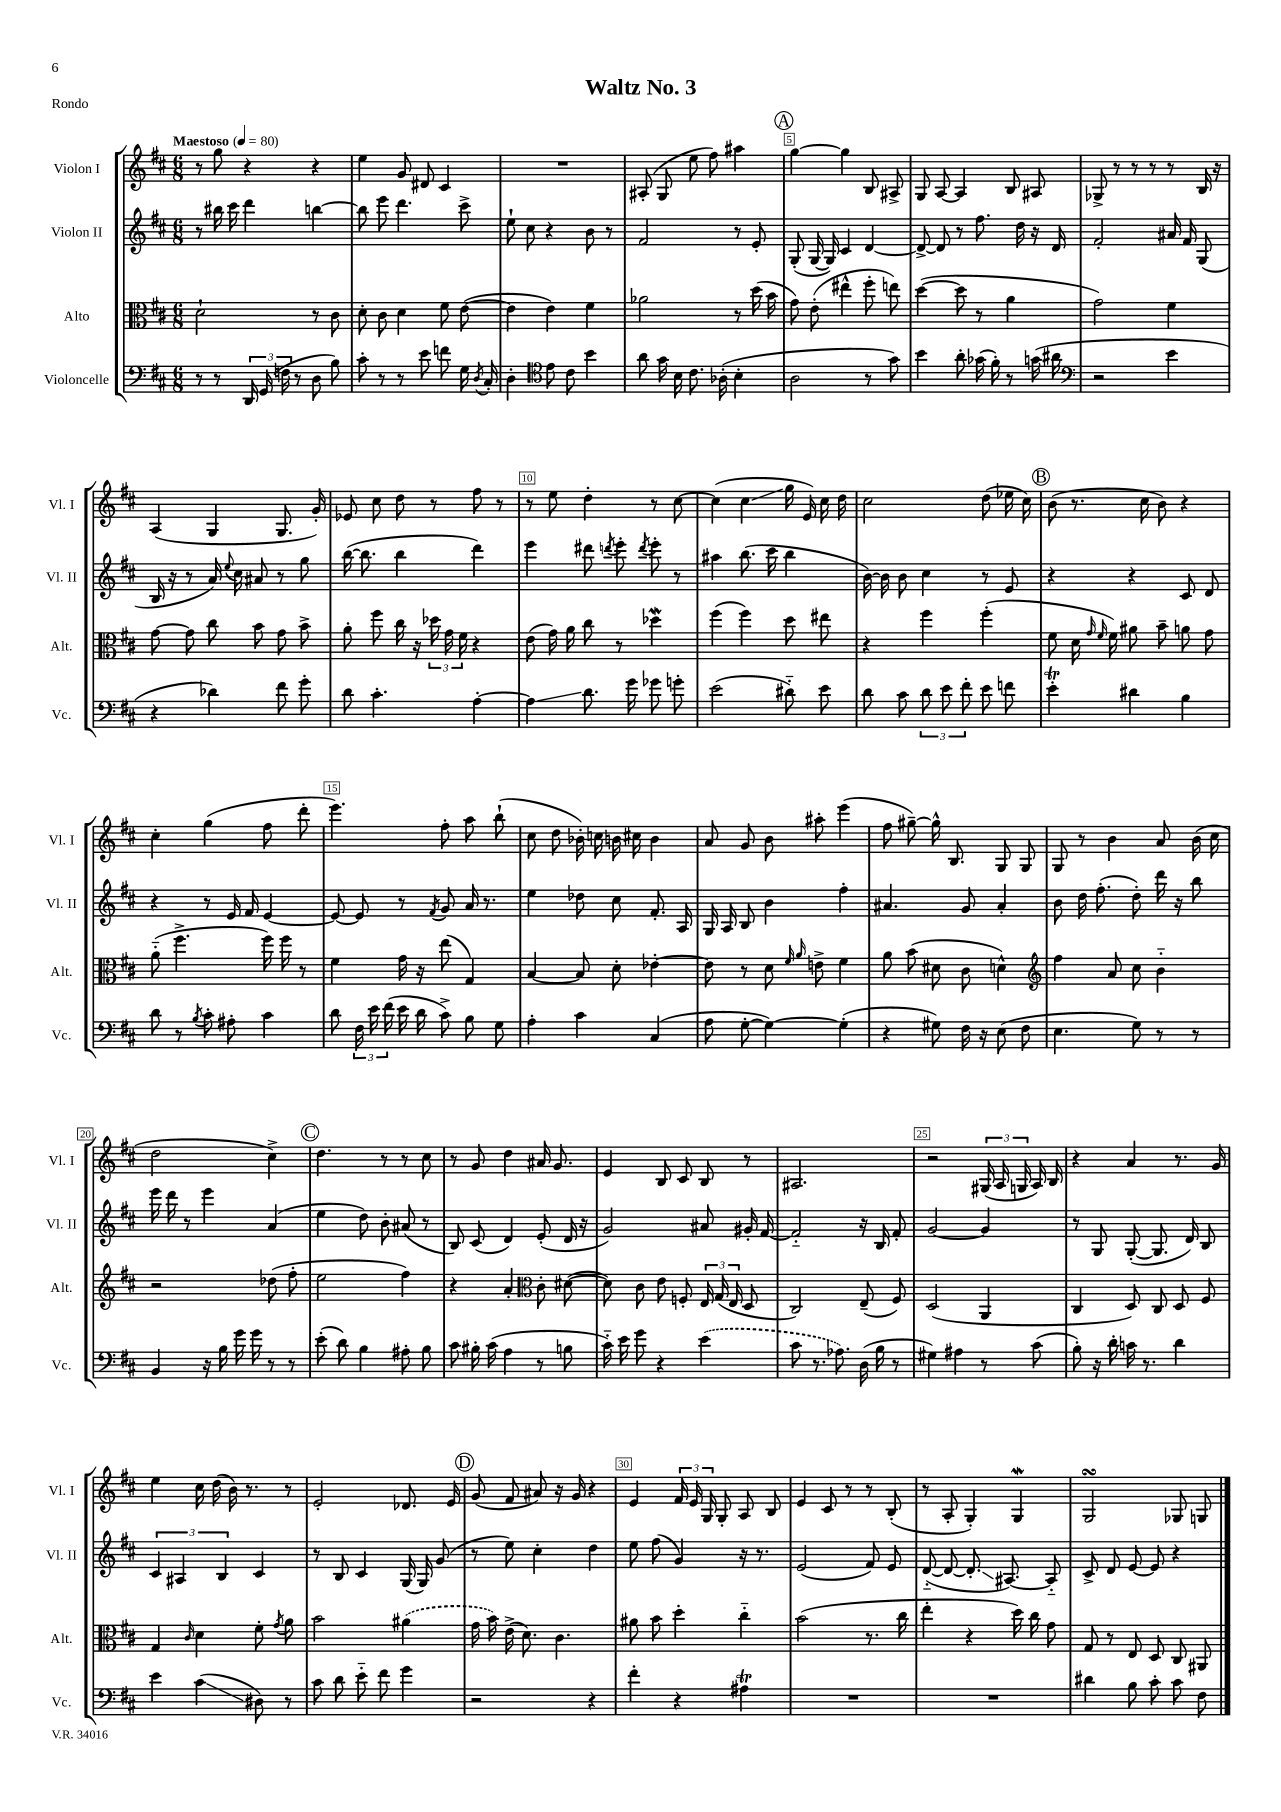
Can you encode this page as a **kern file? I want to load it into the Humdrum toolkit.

**kern	**kern	**kern	**kern
*staff4	*staff3	*staff2	*staff1
*clefF4	*clefC3	*clefG2	*clefG2
*k[f#c#]	*k[f#c#]	*k[f#c#]	*k[f#c#]
*M6/8	*M6/8	*M6/8	*M6/8
*MM80	*MM80	*MM80	*MM80
8r	2d`	8r	8r
8r	.	16bb#	8gg
.	.	16ccc#	.
24DD	.	4ddd	4r
(24GG	.	.	.
24F	.	.	.
8r	.	.	.
8D	8r	[4bb	4r
8B)	8c#	.	.
=	=	=	=
8c#'	8d'	8bb]	4ee
8r	8c#	8eee	.
8r	4d	4.ddd	8g
8e	.	.	8d#
8f	8f#	.	4c#
16G	([8e	8ccc#^	.
8qD	.	.	.
16C#'	.	.	.
=	=	=	=
4D'	4e]	8ee`	2.r
.	.	8cc#	.
*clefC4	*	*	*
8e	4e)	4r	.
8c#	.	.	.
4b	4f#	8b	.
.	.	8r	.
=	=	=	=
8a	2a-	2f#	(8A#'
16g	.	.	8G
16B	.	.	.
8.c#	.	.	8ee
.	.	.	8ff#)
(16A-'	.	.	.
4B'	8r	8r	4aa#
.	(16dd	8e'	.
.	16b	.	.
=	=	=	=
2A	8g)	(8G'	[4gg
.	(8e'	[16G	.
.	.	16G])	.
.	4ee#^^	4c#	4gg]
8r	8ff#'	[4d	8B
8g)	8ee)	.	8A#^
=	=	=	=
4b	([4dd	8d^_	8G
.	.	8d]	[8A
8a'	8dd]	8r	4A]
(16g-	8r	8.ff#	.
16f#')	.	.	.
8r	4a	.	8B
.	.	16dd	.
(16g	.	16r	8A#
16a#	.	16d	.
=	=	=	=
*clefF4	*	*	*
2r	2g)	2f#'	8G-^
.	.	.	8r
.	.	.	8r
.	.	.	8r
4e	4f#	16a#	8r
.	.	16f#	.
.	.	(8G	16B
.	.	.	16r
=	=	=	=
4r	[8g	16B	(4A
.	.	16r	.
.	8g]	8r	.
4d-)	8cc#	16a)	4G
.	.	8qqee	.
.	.	16cc#	.
.	8b	8a#	.
8f#	8g	8r	8.G
8g'	8b^	8gg	.
.	.	.	16g')
=	=	=	=
8d	8a'	([16bb	8e-
.	.	8.bb]	.
4.c#'	8ff#	.	8cc#
.	16cc#	4bb	8dd
.	16r	.	.
.	24dd-	.	8r
.	24g	.	.
.	24f#	.	.
[4A'	4r	4ddd)	8ff#
.	.	.	8r
=	=	=	=
4A]	(8e	4eee	8r
.	16g)	.	8ee
.	16a	.	.
8.d	8cc#	8ddd#	4dd'
.	.	8qddd	.
.	8r	8eee'	.
16g	.	.	.
.	.	8qddd	.
8g-	4dd-	8eee'	8r
8g'	.	8r	[8cc#
=	=	=	=
(2e	(4ff#	4aa#	(4cc#]
.	4ff#)	(8.bb	4cc#
.	.	16ccc#	.
8d#'~)	8dd	4bb	16gg
.	.	.	16e)
8e	8ee#	.	16cc#
.	.	.	16dd
=	=	=	=
8d	4r	[16b)	2cc#
.	.	16b]	.
8c#	.	8b	.
12d	4ff#	4cc#	.
12e	.	.	.
12f#'	.	.	.
8e	(4ff#'	8r	(8dd
8f	.	8e	16ee-
.	.	.	16cc#)
=	=	=	=
4e'	8f#	4r	(8b
.	16d	.	8.r
.	16qqg	.	.
.	16qqf#	.	.
.	16f#)	.	.
4d#	8a#	4r	.
.	.	.	16cc#
.	8b~	.	8b)
4B	8a	8c#	4r
.	8g	8d	.
=	=	=	=
8d	(8a'~	4r	4cc#'
8r	4.ff#^	.	.
8qB	.	.	.
8c#'	.	8r	(4gg
8A#'	.	16e	.
.	.	16f#	.
4c#	16ff#)	[4e	8ff#
.	16ff#	.	.
.	8r	.	8ddd'
=	=	=	=
8d	4f#	8e_	4.eee)
24F#	.	8e]	.
24e	.	.	.
(24f#	.	.	.
16e	16g	8r	.
16d	16r	.	.
.	.	8qf#	.
8c#^)	(8ee	8g	8ff#'
8B	4G)	16a	8aa
.	.	8.r	.
8G	.	.	(8bb`
=	=	=	=
4A'	[4B	4ee	8cc#
.	.	.	8dd
4c#	8B]	8dd-	16b-')
.	.	.	16cc
.	8d'	8cc#	16b
.	.	.	16cc#
(4C#	[4e-'	8.f#'	4b
.	.	16A	.
=	=	=	=
8A	8e-]	16G	8a
.	.	16A	.
[8G'	8r	8B	8g
4G_)	8d	4b	8b
.	16qqf#	.	.
.	16qqa	.	.
.	8e^	.	8aa#'
(4G']	4f#	4ff#'	(4eee
=	=	=	=
4r	8a	4.a#	8ff#
.	(8b	.	[8gg#~)
8G#)	8d#	.	16gg#^^]
.	.	.	8.B
16F#	8c#	8g	.
16r	.	.	.
(8E	4d^^)	4a#'	8G
8F#	.	.	8G
=	=	=	=
*	*clefG2	*	*
4.E	4ff#	8b	8G
.	.	16dd	8r
.	.	(8.ff#'	.
.	8a	.	4b
8G)	8cc#	8dd')	.
8r	4b'~	16ddd	8a
.	.	16r	.
8r	.	8bb	(16b
.	.	.	16cc#
=	=	=	=
4BB	2r	16eee	2dd
.	.	16ddd	.
.	.	8r	.
16r	.	4eee	.
16B	.	.	.
16g	.	.	.
16g	.	.	.
8r	(8dd-	(4a	4cc#^)
8r	8ff#'	.	.
=	=	=	=
(8e'	2ee	4ee	4.dd
8d)	.	.	.
4B	.	8dd)	.
.	.	8b'	8r
8A#'	4ff#)	(8a#	8r
8B	.	8r	8cc#
=	=	=	=
8c#	4r	8B)	8r
16B#'	.	(8c#	8g
(16c#	.	.	.
4A	4a'	4d)	4dd
*	*clefC3	*	*
8r	8c#'	(8e'	16a#
.	.	.	8.g
8B	([8d#	16d	.
.	.	16r	.
=	=	=	=
16c#'~)	8d#])	2g)	4e
16e	.	.	.
8g	8c#	.	.
4r	8e	.	8B
.	8F'	.	8c#
(4e	24E	8a#	8B
.	(24G	.	.
.	24E	.	.
.	8D	16g#'	8r
.	.	[16f#	.
=	=	=	=
8c#	2C#)	2f#'~]	2.A#
8.r	.	.	.
8.A-)	.	.	.
(16D	(8E~	16r	.
16B	.	16B	.
8r	8F#)	8f#'	.
=	=	=	=
4G#)	(2D	[2g	2r
4A#	.	.	.
8r	4AA	4g]	(24G#
.	.	.	24A
.	.	.	24G
(8c#	.	.	16A)
.	.	.	16B
=	=	=	=
8B')	4C#	8r	4r
16r	.	8G	.
16d'	.	.	.
16c	8D)	([8G'	4a
8.r	.	.	.
.	8C#	8.G]	.
4d	8D	.	8.r
.	.	16d)	.
.	8F#	8B	.
.	.	.	16g
=	=	=	=
4e	4G	6c#	4ee
.	.	6A#	.
.	16qqc#	.	.
(4c#	4d	.	16cc#
.	.	.	(16dd
.	.	6B	.
.	.	.	16b)
.	.	.	8.r
8D#)	8f#'	4c#	.
.	8qg	.	.
8r	8a	.	8r
=	=	=	=
8c#	2b	8r	2e'
8d	.	8B	.
8e'~	.	4c#	.
8f#	.	.	.
4g	(4a#	(16G	8.d-
.	.	16G)	.
.	.	(8g	.
.	.	.	16e
=	=	=	=
2r	16g	8r	(8g
.	16b)	.	.
.	(16e^	8ee)	8f#
.	8.d)	.	.
.	.	4cc#'	8a#)
.	4.c#	.	16r
.	.	.	16g
4r	.	4dd	4r
=	=	=	=
4f#'	8a#	8ee	4e
.	8b	(8ff#	.
4r	4dd'	4g)	24f#
.	.	.	24e
.	.	.	24G
.	.	.	8G'
4A#	4cc#'~	16r	8A
.	.	8.r	.
.	.	.	8B
=	=	=	=
2.r	(2b	(2e	4e
.	.	.	8c#
.	.	.	8r
.	8.r	8f#)	8r
.	.	8e	(8B'
.	16cc#	.	.
=	=	=	=
2.r	4ee'	([8d'~	8r
.	.	8d_	8A'
.	4r	8.d']	4G')
.	.	[8.A#)	.
.	16dd)	.	4G
.	16cc#	.	.
.	8g	8A#'~]	.
=	=	=	=
4d#	8G	8c#^	2G
.	8r	8d	.
8B	8E	[8e	.
8c#'	8D	8e]	.
8c#	8C#	4r	8G-
8F#	8AA#	.	8G
==	==	==	==
*-	*-	*-	*-
